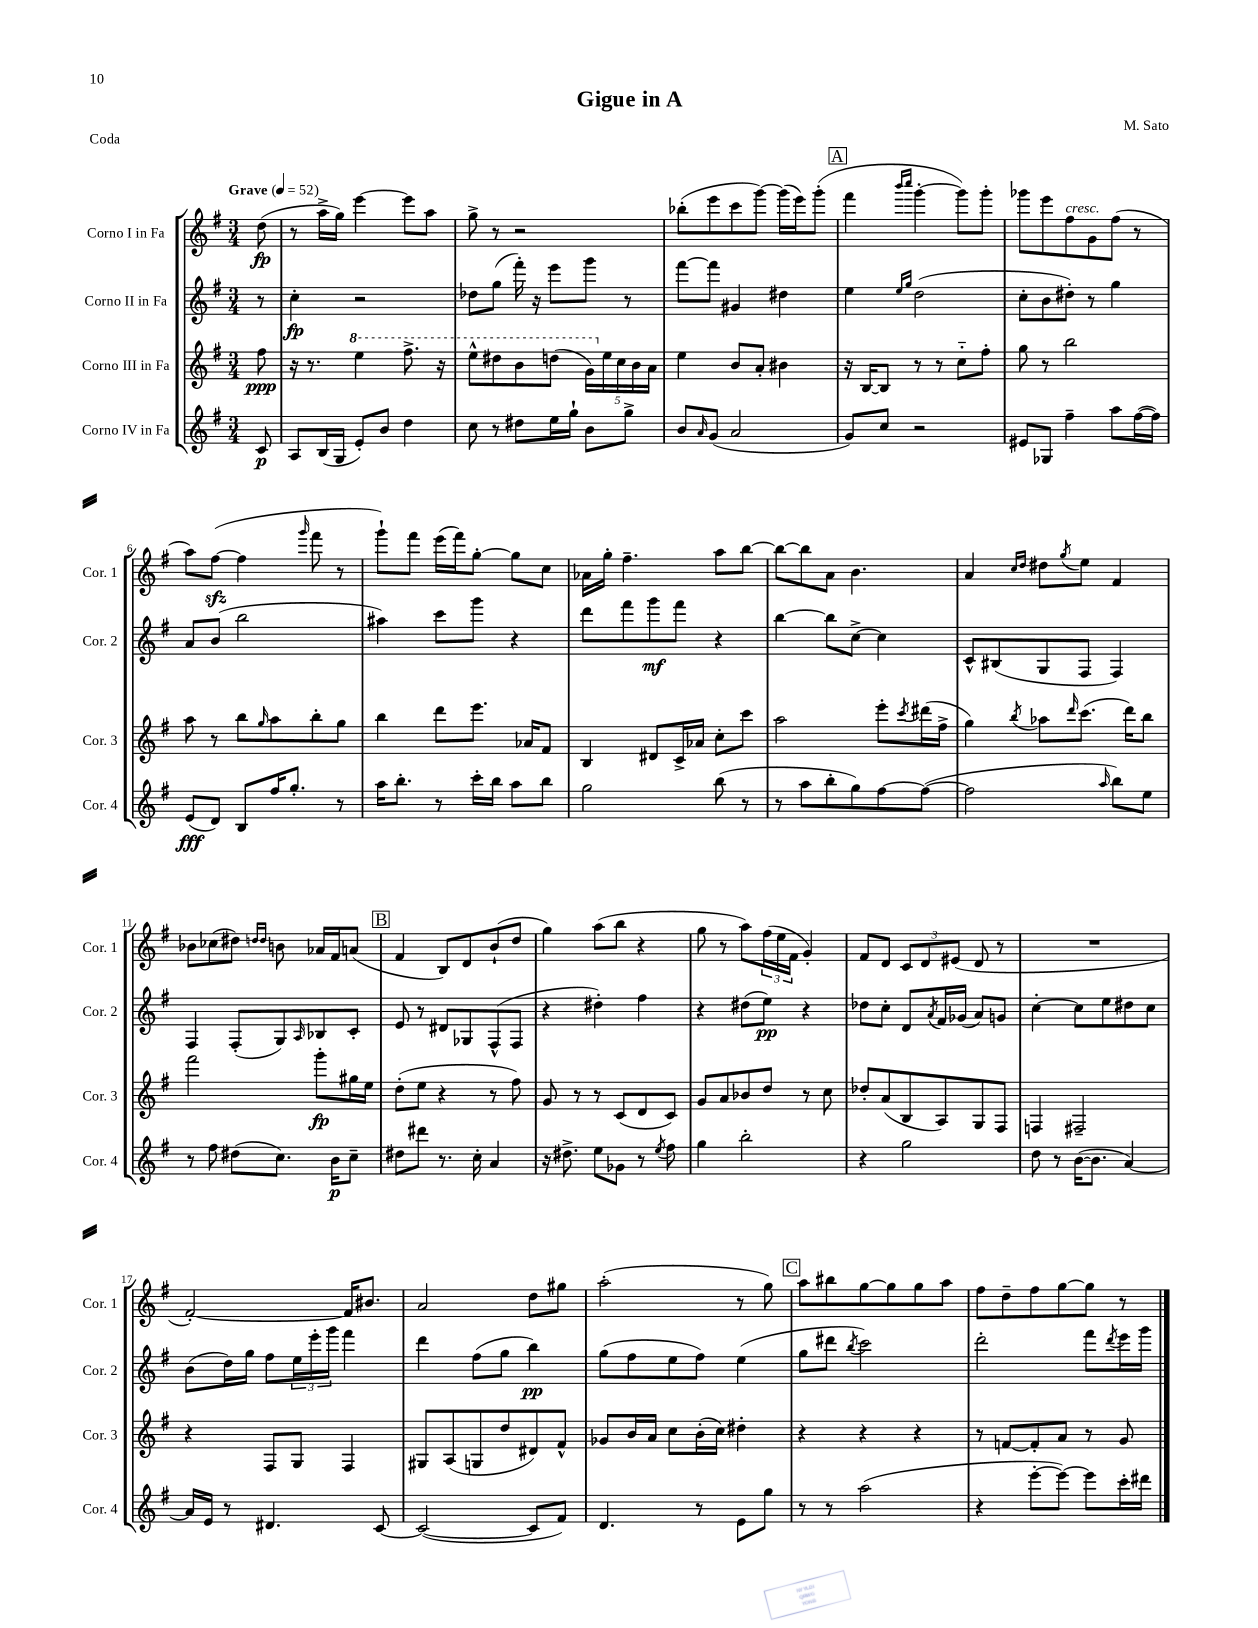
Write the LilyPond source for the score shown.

\header { title = "Gigue in A" composer = "M. Sato" piece = "Coda" }
<<
\new StaffGroup <<
\new Staff = "s0" \with { instrumentName = "Corno I in Fa" shortInstrumentName = "Cor. 1" } {
    \clef treble \key g \major \numericTimeSignature \time 3/4 \partial 8 \tempo "Grave" 4 = 52
    d''8\fp( |
    r8 a''16-> g''16) e'''4~ e'''8 a''8 |
    g''8-> r8 r2 |
    bes''8-.( e'''8 c'''8 g'''8~) g'''16( e'''16) g'''8-.( |
    \mark \markup { \box "A" } fis'''4 \grace { b'''16 c''''16 } g'''4~-. g'''8) g'''8-. |
    ges'''8 e'''8 fis''8^\markup { \italic "cresc." } g'8 fis''8( r8 |
    a''8) fis''8~\sfz( fis''4 \grace { g'''16 } fis'''8 r8 |
    g'''8-!) fis'''8 e'''16( fis'''16) g''8~-. g''8 c''8 |
    aes'16 g''16-. fis''4.-- a''8 b''8~ |
    b''8~ b''8 a'8 b'4. |
    a'4 \grace { c''16 d''16 } dis''8 \acciaccatura { g''8 } e''8 fis'4 |
    bes'8 ces''8( dis''8) \grace { d''16 d''16 } b'8 aes'16 fis'16 a'8( |
    \mark \markup { \box "B" } fis'4 b8) d'8 b'8-!( d''8 |
    g''4) a''8( b''8 r4 |
    g''8 r8 a''8) \tuplet 3/2 { fis''16( e''16 fis'16 } g'4-.) |
    fis'8 d'8 \tuplet 3/2 { c'8 d'8 eis'8( } d'8 r8 |
    R2. |
    fis'2~-.) fis'16 bis'8. |
    a'2 d''8 gis''8 |
    a''2-.( r8 g''8) |
    \mark \markup { \box "C" } a''8 bis''8 g''8~ g''8 g''8 a''8 |
    fis''8 d''8-- fis''8 g''8~ g''8 r8 \bar "|." |
}
\new Staff = "s1" \with { instrumentName = "Corno II in Fa" shortInstrumentName = "Cor. 2" } {
    \clef treble \key g \major \numericTimeSignature \time 3/4 \partial 8
    r8 |
    c''4-.\fp r2 |
    des''8 g''8( fis'''16-.) r16 e'''8 g'''8 r8 |
    fis'''8~ fis'''8 gis'4 dis''4 |
    \mark \markup { \box "A" } e''4 \grace { e''16 g''16 } d''2( |
    c''8-. b'8 dis''8-.) r8 g''4 |
    a'8 b'8( b''2 |
    ais''4) c'''8 g'''8 r4 |
    d'''8 fis'''8 g'''8\mf fis'''8 r4 |
    b''4~ b''8 c''8~-> c''4 |
    c'8-^ bis8( g8 fis8 fis4) |
    fis4 fis8-.( g8) \grace { a16 } bes8 c'8-. |
    \mark \markup { \box "B" } e'8 r8 dis'8 ges8 fis8-^( fis8 |
    r4 dis''4-.) fis''4 |
    r4 dis''8( e''8\pp) r4 |
    des''8 c''8-. d'8 \acciaccatura { a'8 } fis'16 ges'16( a'8) g'8 |
    c''4~-. c''8 e''8 dis''8 c''8 |
    b'8( d''16) g''16 fis''8 \tuplet 3/2 { e''16 e'''16-. g'''16 } fis'''4 |
    d'''4 fis''8( g''8 b''4\pp) |
    g''8( fis''8 e''8 fis''8) e''4( |
    \mark \markup { \box "C" } g''8 dis'''8 \acciaccatura { b''8 } c'''2) |
    d'''2-. fis'''8 \acciaccatura { d'''8 } e'''16 g'''16 \bar "|." |
}
\new Staff = "s2" \with { instrumentName = "Corno III in Fa" shortInstrumentName = "Cor. 3" } {
    \clef treble \key g \major \numericTimeSignature \time 3/4 \partial 8
    fis''8\ppp |
    r16 r8. \ottava #1 e'''4 fis'''8.-> r16 |
    e'''8-^ dis'''8 b''8 d'''8( \tuplet 5/4 { g''16) \ottava #0 e''16 c''16 b'16 a'16 } |
    e''4 b'8 a'8-. bis'4 |
    \mark \markup { \box "A" } r16 b16~ b8 r8 r8 c''8-_ fis''8-. |
    g''8 r8 b''2 |
    a''8 r8 b''8 \grace { g''16 } a''8 b''8-. g''8 |
    b''4 d'''8 e'''8. aes'16 fis'8 |
    b4 dis'8 c'16-> aes'16 c''8-. c'''8 |
    a''2 e'''8-. \acciaccatura { c'''8 } dis'''16( fis''16-> |
    g''4) \acciaccatura { b''8 } aes''8 \grace { d'''16 } c'''8.( d'''16) b''8 |
    fis'''2 g'''8-.\fp gis''16 e''16 |
    \mark \markup { \box "B" } d''8-.( e''8 r4 r8 fis''8) |
    g'8 r8 r8 c'8( d'8 c'8) |
    g'8 a'8 bes'8 d''8 r8 c''8 |
    des''8-. a'8( b8 a8) g8 fis8 |
    f4 fis2-- |
    r4 fis8 g8 fis4 |
    gis8 a8( g8 d''8 dis'8) fis'8-^ |
    ges'8 b'16 a'16 c''8 b'16-.( c''16) dis''4-. |
    \mark \markup { \box "C" } r4 r4 r4 |
    r8 f'8~ f'8-. a'8 r8 g'8 \bar "|." |
}
\new Staff = "s3" \with { instrumentName = "Corno IV in Fa" shortInstrumentName = "Cor. 4" } {
    \clef treble \key g \major \numericTimeSignature \time 3/4 \partial 8
    c'8\p |
    a8 b16( g16 e'8-.) b'8 d''4 |
    c''8 r8 dis''8 e''16 g''16-! b'8 g''8-> |
    b'8 \grace { a'16 } g'8( a'2 |
    \mark \markup { \box "A" } g'8) c''8 r2 |
    eis'8 ges8 fis''4-- a''8 fis''16~( fis''16) |
    e'8\fff( d'8) b8 fis''16 g''8.-. r8 |
    a''16 b''8.-. r8 c'''16-. b''16 a''8 b''8 |
    g''2 b''8( r8 |
    r8 a''8 b''8-. g''8) fis''8~ fis''8~( |
    fis''2 \grace { a''16 } b''8) e''8 |
    r8 fis''8 dis''8( c''8.) b'16\p c''8-- |
    \mark \markup { \box "B" } dis''8 dis'''8 r8. c''16-. a'4 |
    r16 dis''8.-> e''8 ges'8 r8 \acciaccatura { e''8 } fis''8 |
    g''4 b''2-. |
    r4 g''2 |
    d''8 r8 b'16~( b'8. a'4~) |
    a'16 e'16 r8 dis'4. c'8~ |
    c'2~( c'8 fis'8) |
    d'4. r8 e'8 g''8 |
    \mark \markup { \box "C" } r8 r8 a''2( |
    r4 e'''8~-. e'''8~) e'''8 c'''16-. dis'''16 \bar "|." |
}
>>
>>
